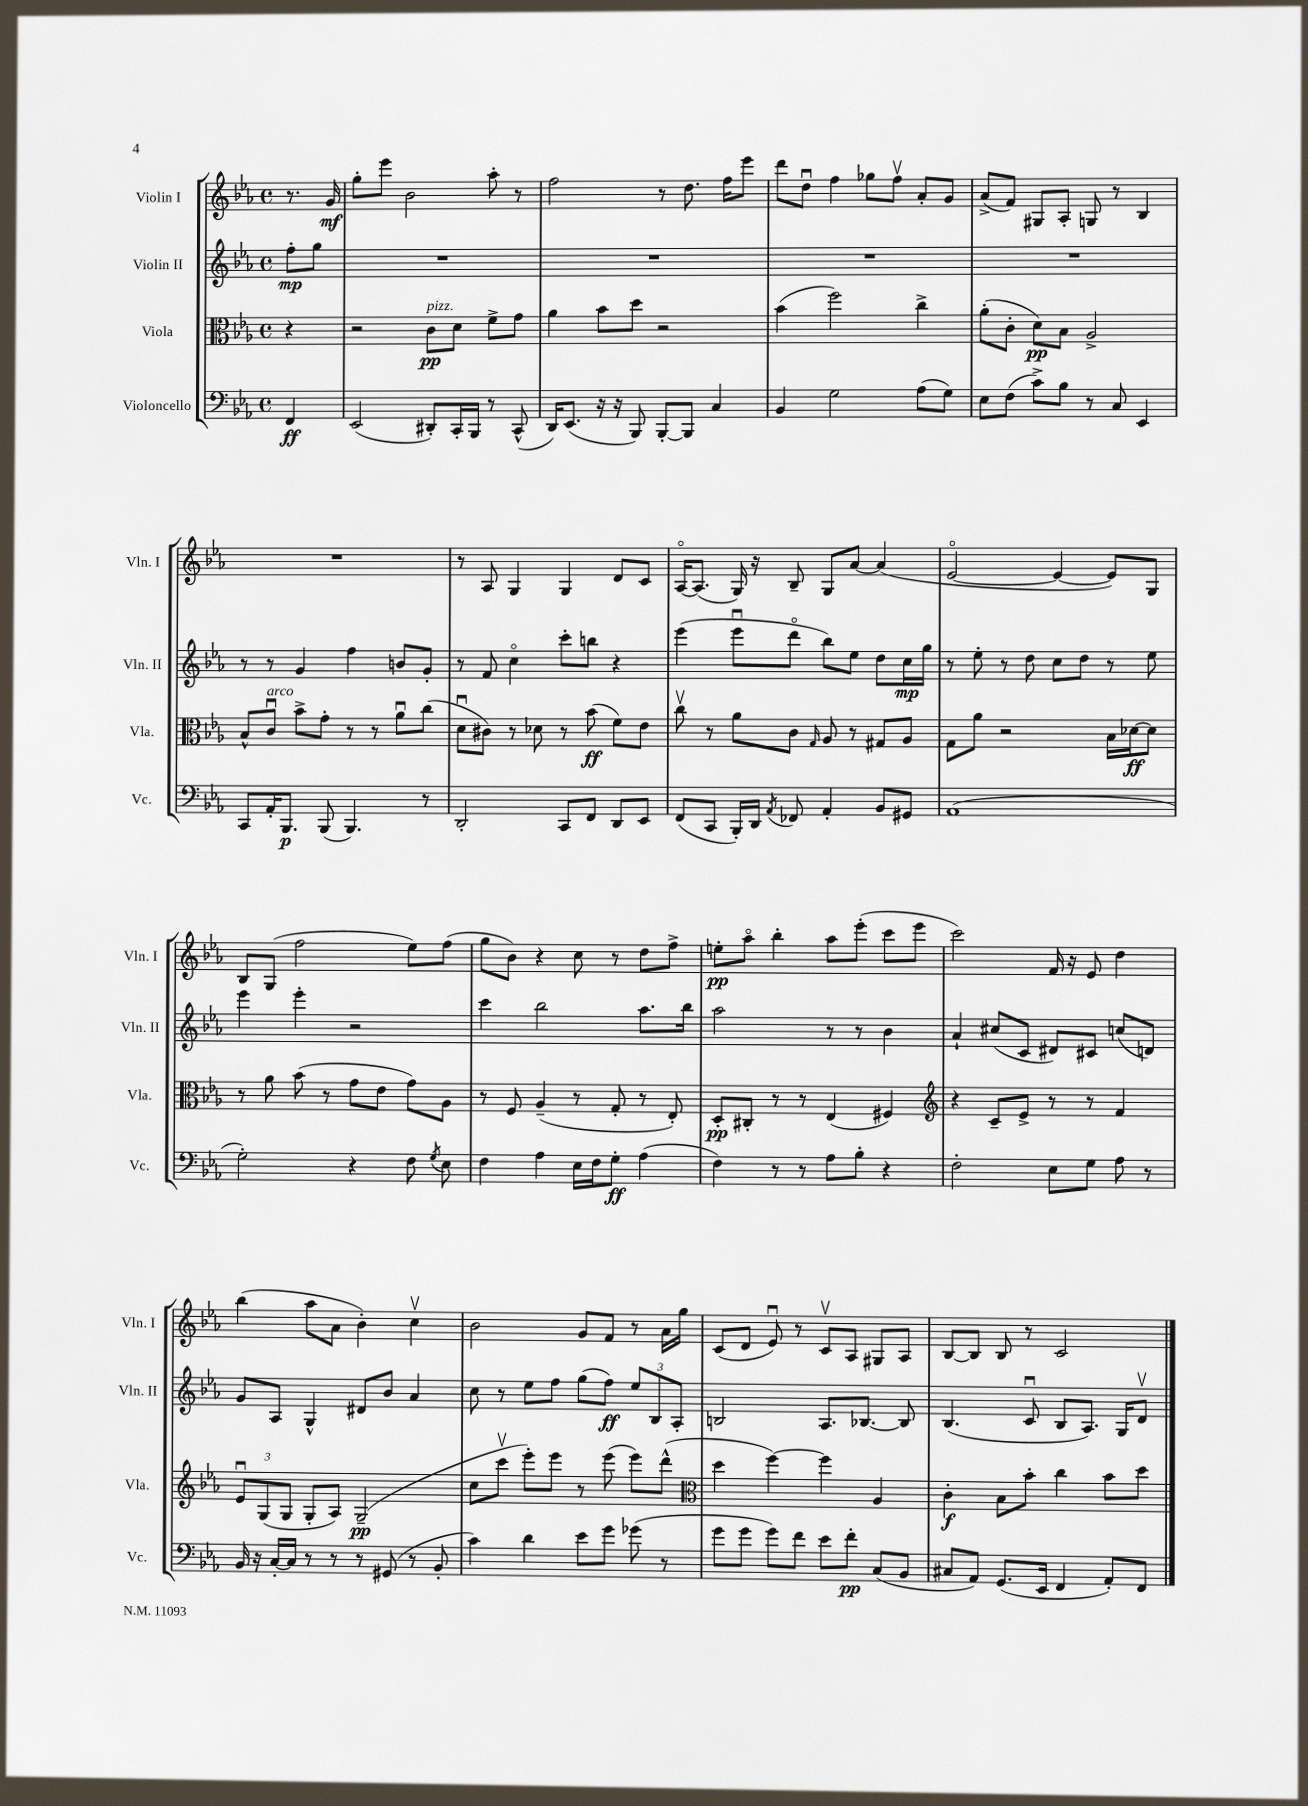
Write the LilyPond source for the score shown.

<<
\new StaffGroup <<
\new Staff = "s0" \with { instrumentName = "Violin I" shortInstrumentName = "Vln. I" } {
    \clef treble \key ees \major \defaultTimeSignature \time 4/4 \partial 4
    \autoBeamOff r8. g'16\mf |
    g''8[-. ees'''8] bes'2 aes''8-. r8 |
    f''2 r8 d''8. f''16[ ees'''8] |
    d'''8[ d''8]\downbow f''4 ges''8[ f''8]\upbow aes'8[-. g'8] |
    aes'8[->( f'8]) gis8[ aes8]-. g8 r8 bes4 |
    R1 |
    r8 aes8 g4 g4 d'8[ c'8] |
    aes16[~\flageolet aes8.]( g16) r16 bes8-- g8[ aes'8]~ aes'4( |
    ees'2~\flageolet ees'4~ ees'8[) g8] |
    bes8[ g8]( f''2 ees''8[) f''8]( |
    g''8[ bes'8]) r4 c''8 r8 d''8[ f''8]-> |
    e''8[-.\pp aes''8]\flageolet bes''4-. aes''8[ ees'''8]-.( c'''8[ ees'''8] |
    c'''2) f'16 r16 ees'8 d''4 |
    bes''4( aes''8[ aes'8] bes'4-.) c''4\upbow |
    bes'2 g'8[ f'8] r8 aes'16[ g''16] |
    c'8[( d'8] ees'8\downbow) r8 c'8[\upbow aes8] gis8[ aes8] |
    bes8[~ bes8] bes8 r8 c'2 \bar "|." |
}
\new Staff = "s1" \with { instrumentName = "Violin II" shortInstrumentName = "Vln. II" } {
    \clef treble \key ees \major \defaultTimeSignature \time 4/4 \partial 4
    \autoBeamOff f''8[-.\mp g''8] |
    R1 |
    R1 |
    R1 |
    R1 |
    r8 r8 g'4 f''4 b'8[ g'8]-. |
    r8 f'8 c''4\flageolet c'''8[-. b''8] r4 |
    ees'''4( ees'''8[\downbow d'''8]\flageolet bes''8[) ees''8] d''8[ c''16\mp g''16] |
    r8 ees''8-. r8 d''8 c''8[ d''8] r8 ees''8 |
    ees'''4 ees'''4-. r2 |
    c'''4 bes''2 aes''8.[ bes''16] |
    aes''2 r8 r8 bes'4 |
    aes'4-! cis''8[( c'8] dis'8[) cis'8] c''8[( d'8]) |
    g'8[ aes8] g4-^ dis'8[ bes'8] aes'4 |
    c''8 r8 ees''8[ f''8] g''8[( f''8]\ff) \tuplet 3/2 { ees''8[ bes8 aes8]-. } |
    b2 aes8.[ bes8.]~ bes8 |
    bes4.( c'8\downbow bes8[ aes8.]) g16[ d'8]\upbow \bar "|." |
}
\new Staff = "s2" \with { instrumentName = "Viola" shortInstrumentName = "Vla." } {
    \clef alto \key ees \major \defaultTimeSignature \time 4/4 \partial 4
    \autoBeamOff r4 |
    r2 c'8[\pp^\markup { \italic "pizz." } d'8] f'8[-> g'8] |
    aes'4 bes'8[ d''8] r2 |
    bes'4( f''2) c''4-> |
    aes'8[-.( c'8]-. d'8[\pp) bes8] aes2-> |
    bes8[-^ c'8]\downbow^\markup { \italic "arco" } bes'8[-> g'8]-. r8 r8 aes'8[\downbow c''8]( |
    d'8[\downbow cis'8]) r8 des'8 r8 bes'8\ff( f'8[) ees'8] |
    c''8\upbow r8 aes'8[ c'8] \grace { g16 } aes8 r8 gis8[ aes8] |
    g8[ aes'8] r2 bes16[ des'16~\ff des'8] |
    r8 aes'8 bes'8( r8 g'8[ ees'8] g'8[) aes8] |
    r8 f8 aes4--( r8 g8-. r8 ees8-.) |
    d8[-.\pp cis8]-. r8 r8 ees4( fis4) |
    \clef treble r4 c'8[-- ees'8]-> r8 r8 f'4 |
    \tuplet 3/2 { ees'8[\downbow g8( g8] } g8[-. aes8]) g2--\pp( |
    c''8[ c'''8]\upbow ees'''8[-.) ees'''8] r8 ees'''8( ees'''8[) d'''8]-^( |
    \clef alto d''4 f''4~) f''4 aes4 |
    c'4-.\f bes8[ bes'8]-. c''4 bes'8[ d''8] \bar "|." |
}
\new Staff = "s3" \with { instrumentName = "Violoncello" shortInstrumentName = "Vc." } {
    \clef bass \key ees \major \defaultTimeSignature \time 4/4 \partial 4
    \autoBeamOff f,4\ff |
    ees,2( dis,8[-.) c,16-. bes,,16] r8 c,8-^( |
    d,16[) ees,8.]( r16 r16 bes,,8) bes,,8[~-. bes,,8] c4 |
    bes,4 g2 aes8[( g8]) |
    ees8[ f8]( c'8[->) bes8] r8 c8 ees,4 |
    c,8[ aes,16-. bes,,8.]\p bes,,8( bes,,4.) r8 |
    d,2-. c,8[ f,8] d,8[ ees,8] |
    f,8[( c,8] bes,,16[-.) d,16] \acciaccatura { aes,8 } fes,8 aes,4-. bes,8[ gis,8] |
    aes,1( |
    g2-.) r4 f8 \acciaccatura { g8 } ees8 |
    f4 aes4 ees16[ f16 g8]-.\ff aes4( |
    f4) r8 r8 aes8[ bes8]-. r4 |
    f2-. ees8[ g8] aes8 r8 |
    bes,16 r16 c16[~-. c16] r8 r8 r8 gis,8( r8 bes,8-. |
    c'4) d'4 ees'8[ g'8] ges'8( r8 |
    g'8[ g'8] g'8[) f'8] ees'8[ f'8]-.\pp c8[( bes,8] |
    cis8[ aes,8]) g,8.[( ees,16] f,4 aes,8[-.) f,8] \bar "|." |
}
>>
>>
\layout { \context { \Score \remove "Bar_number_engraver" } }
